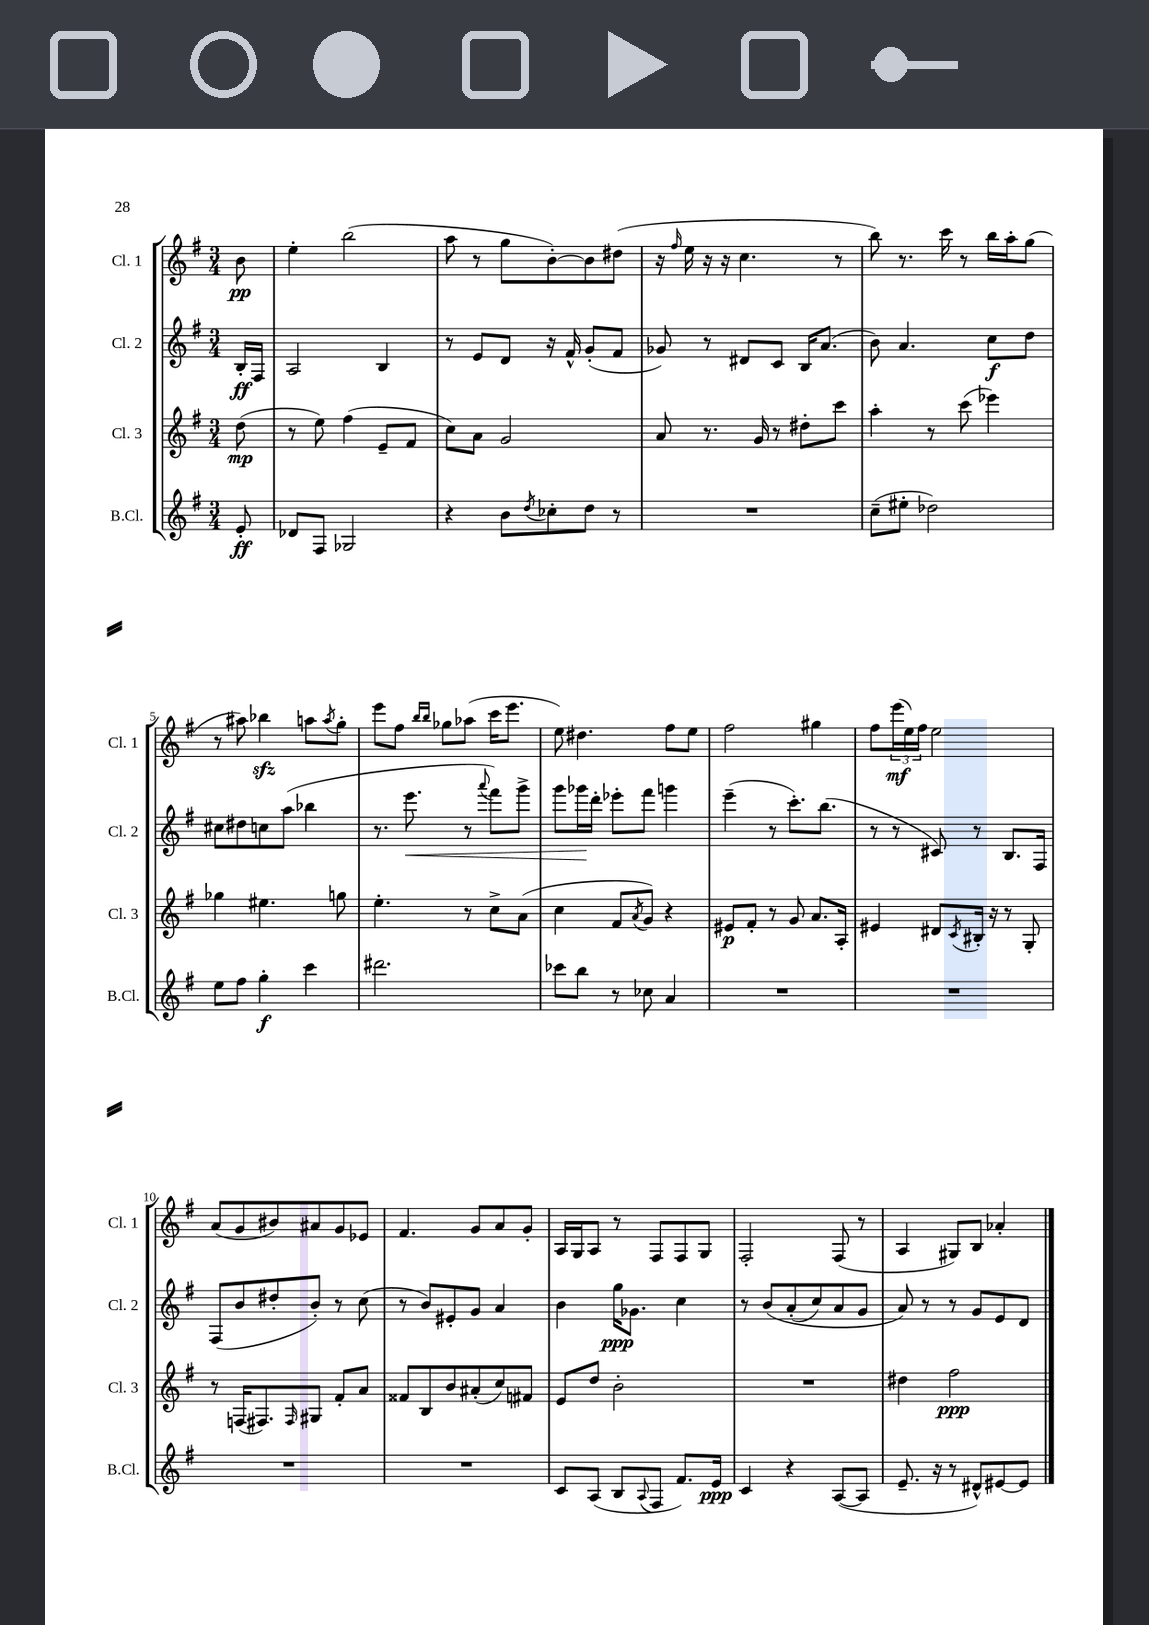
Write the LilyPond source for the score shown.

<<
\new StaffGroup <<
\new Staff = "s0" \with { instrumentName = "Cl. 1" shortInstrumentName = "Cl. 1" } {
    \clef treble \key g \major \numericTimeSignature \time 3/4 \partial 8
    b'8\pp |
    e''4-. b''2( |
    a''8 r8 g''8 b'8~-.) b'8 dis''8( |
    r16 \grace { fis''16 } e''16 r16 r16 c''4. r8 |
    b''8) r8. c'''16 r8 b''16 a''16-. g''8( |
    r8 ais''8) bes''4\sfz a''8 \acciaccatura { a''8 } g''8-. |
    e'''8 fis''8 \grace { b''16 b''16 } ges''8 aes''8( c'''16 e'''8. |
    e''8) dis''4. fis''8 e''8 |
    fis''2 gis''4 |
    fis''8 \tuplet 3/2 { e'''16\mf( e''16) fis''16 } e''2 |
    a'8( g'8 bis'8) ais'8 g'8 ees'8 |
    fis'4. g'8 a'8 g'8-. |
    a16 g16 a8 r8 fis8 fis8 g8 |
    fis2-. fis8( r8 |
    a4 gis8) b8 aes'4-. \bar "|." |
}
\new Staff = "s1" \with { instrumentName = "Cl. 2" shortInstrumentName = "Cl. 2" } {
    \clef treble \key g \major \numericTimeSignature \time 3/4 \partial 8
    b16-.\ff fis16 |
    a2 b4 |
    r8 e'8 d'8 r16 fis'16-^ g'8-.( fis'8 |
    ges'8) r8 dis'8 c'8 b16 a'8.( |
    b'8) a'4. c''8\f d''8 |
    cis''8 dis''8 c''8 a''8( bes''4 |
    r8. e'''8.\< r8 \appoggiatura { a'''8 } fis'''8) g'''8-> |
    g'''8 ges'''16\! d'''16-. ees'''8-. fis'''8 g'''4 |
    e'''4--( r8 c'''8.-.) b''8.( |
    r8 r8 cis'8) r8 b8. fis16 |
    fis8( b'8 dis''8-. b'8-.) r8 c''8( |
    r8 b'8) eis'8-. g'8 a'4 |
    b'4 g''16\ppp ges'8. c''4 |
    r8 b'8\( a'8-.( c''8) a'8 g'8 |
    a'8\) r8 r8 g'8 e'8 d'8 \bar "|." |
}
\new Staff = "s2" \with { instrumentName = "Cl. 3" shortInstrumentName = "Cl. 3" } {
    \clef treble \key g \major \numericTimeSignature \time 3/4 \partial 8
    d''8\mp( |
    r8 e''8) fis''4( e'8-- fis'8 |
    c''8) a'8 g'2 |
    a'8 r8. g'16 r8 dis''8-. c'''8 |
    a''4-. r8 c'''8( ees'''4) |
    ges''4 eis''4. g''8 |
    e''4.-. r8 c''8-> a'8( |
    c''4 fis'8 \acciaccatura { a'8 } g'8) r4 |
    eis'8\p fis'8-. r8 g'8 a'8. a16-. |
    eis'4 dis'8 \acciaccatura { c'8 } bis16-. r16 r8 g8-. |
    r8 f16( fis8.) \grace { fis16 } gis8 fis'8-. a'8 |
    fisis'8 b8 b'8 ais'8-.( c''8) fis'8 |
    e'8 d''8 b'2-. |
    R2. |
    dis''4 fis''2\ppp \bar "|." |
}
\new Staff = "s3" \with { instrumentName = "B.Cl." shortInstrumentName = "B.Cl." } {
    \clef treble \key g \major \numericTimeSignature \time 3/4 \partial 8
    e'8-.\ff |
    des'8 fis8 ges2 |
    r4 b'8 \acciaccatura { d''8 } ces''8-. d''8 r8 |
    R2. |
    c''8--( eis''8-. des''2) |
    e''8 fis''8 g''4-.\f c'''4 |
    dis'''2. |
    ces'''8 b''8 r8 ces''8 a'4 |
    R2. |
    R2. |
    R2. |
    R2. |
    c'8 a8( b8 \appoggiatura { a8 } fis8 fis'8.) e'16\ppp |
    c'4 r4 a8~( a8 |
    e'8.-- r16 r8 dis'8-^) eis'8~ eis'8 \bar "|." |
}
>>
>>
